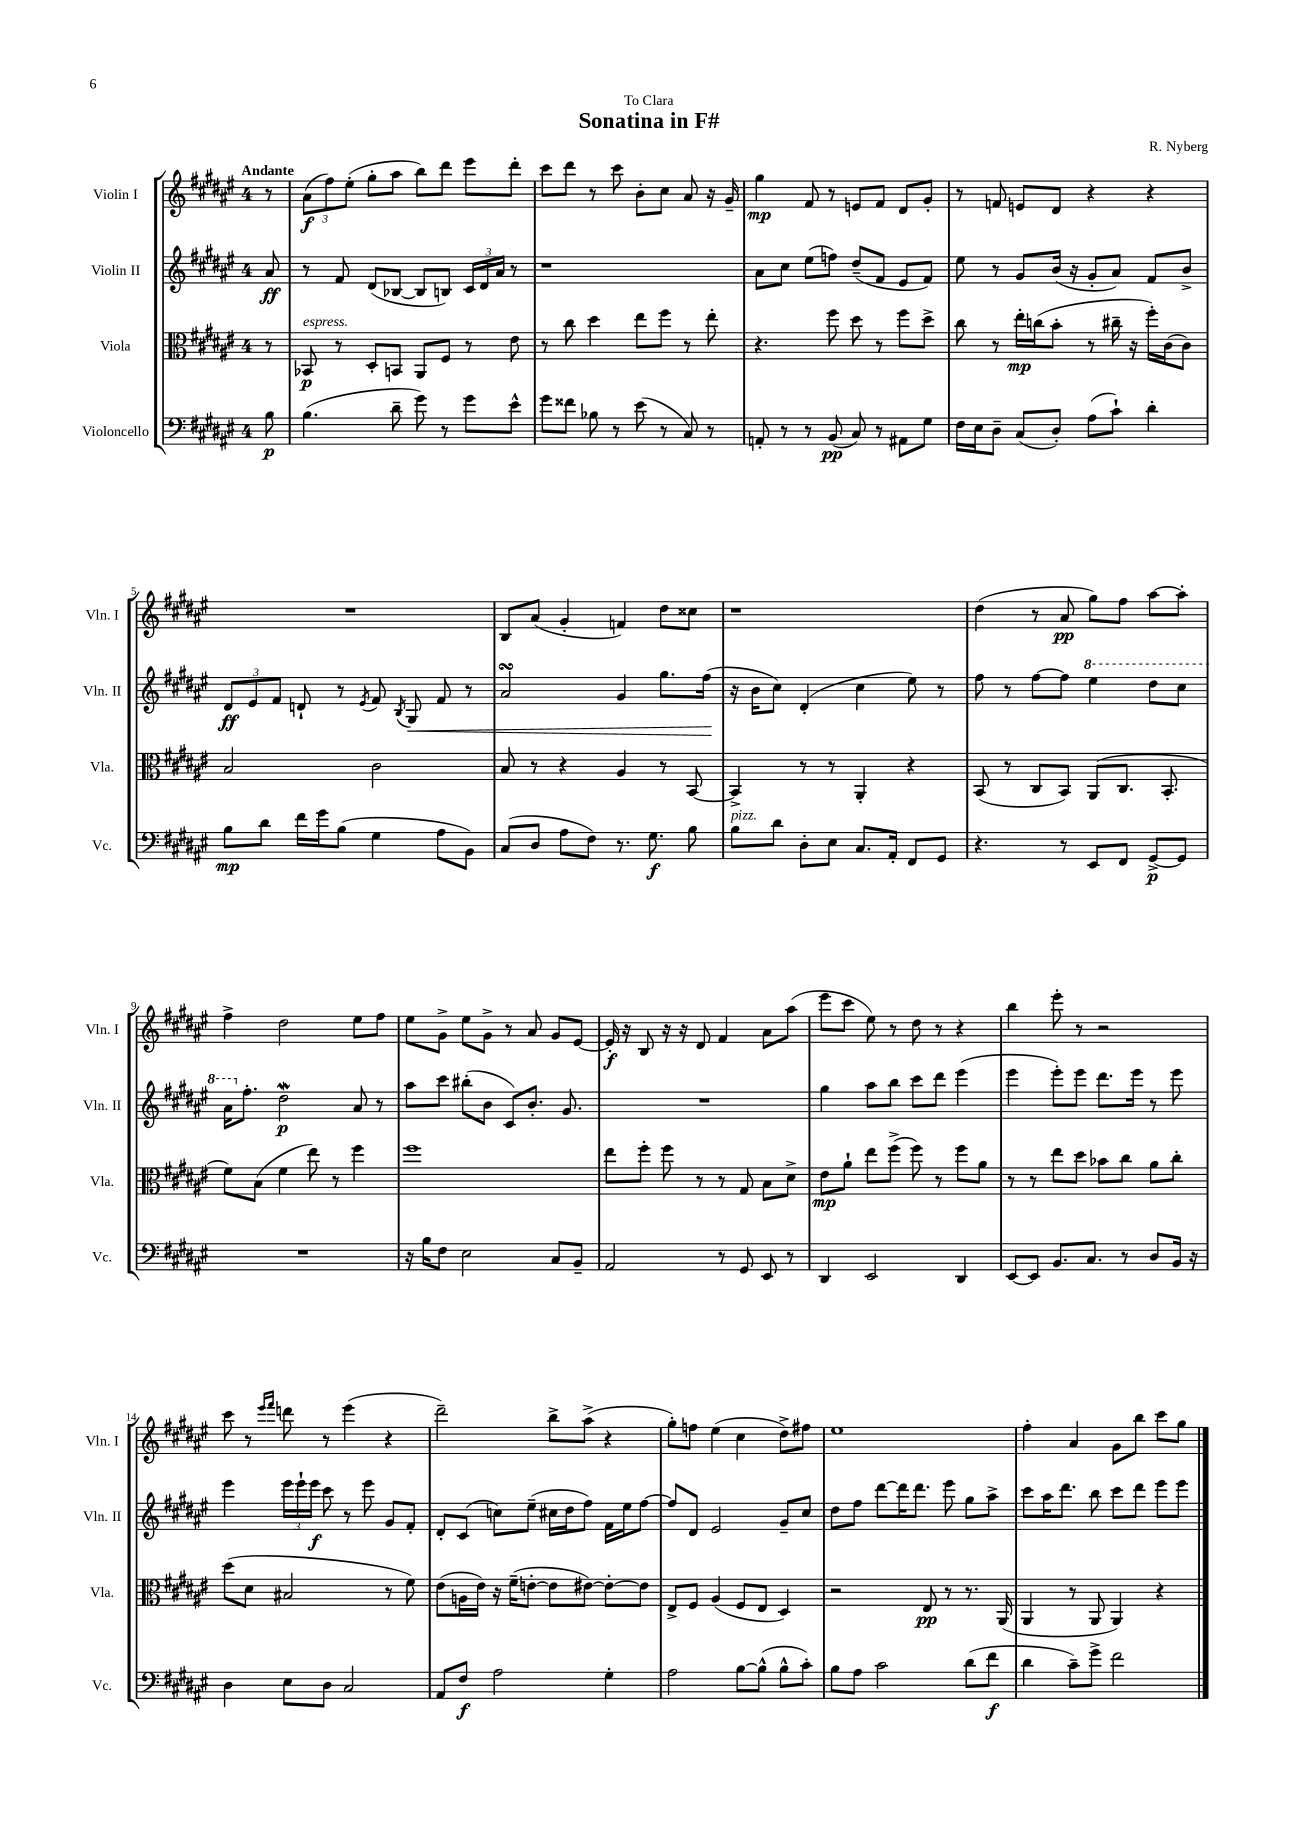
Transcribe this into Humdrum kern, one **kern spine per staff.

**kern	**kern	**kern	**kern
*staff4	*staff3	*staff2	*staff1
*clefF4	*clefC3	*clefG2	*clefG2
*k[f#c#g#d#a#e#]	*k[f#c#g#d#a#e#]	*k[f#c#g#d#a#e#]	*k[f#c#g#d#a#e#]
*M4/4	*M4/4	*M4/4	*M4/4
8B	8r	8a#	8r
=	=	=	=
(4.B	8BB-	8r	(12a#
.	.	.	12ff#)
.	8r	8f#	.
.	.	.	(12ee#'
.	8D#'	(8d#	8gg#'
8d#~	8BB	[8B-	8aa#
8g#)	8AA#	8B-]	8bb)
8r	8F#	8B)	8ddd#
8g#	8r	24c#	8eee#
.	.	24d#	.
.	.	24a#	.
8e#^^	8e#	8r	8ddd#'
=	=	=	=
8g#	8r	1r	8ccc#
8f##	8cc#	.	8ddd#
8B-	4dd#	.	8r
8r	.	.	8ccc#
(8e#	8ee#	.	8b'
8r	8ff#	.	8cc#
8C#)	8r	.	8a#
8r	8ee#'	.	16r
.	.	.	16g#~
=	=	=	=
8AA'	4.r	8a#	4gg#
8r	.	8cc#	.
8r	.	(8ee#	8f#
(8BB	8ff#	8ff)	8r
8C#)	8dd#	(8dd#~	8e
8r	8r	8f#	8f#
8AA#	8ff#	8e#	8d#
8G#	8dd#^	8f#)	8g#'
=	=	=	=
16F#	8cc#	8ee#	8r
16E#	.	.	.
8D#~	8r	8r	8f
(8C#	16ee#'	8g#	8e
.	(16cc	.	.
8D#')	8b'	(16b	8d#
.	.	16r	.
(8A#	8r	8g#'	4r
8c#`)	16cc#~	8a#)	.
.	16r	.	.
4d#'	16ff#')	8f#	4r
.	(16c#	.	.
.	8c#)	8b^	.
=	=	=	=
8B	2B	12d#	1r
.	.	12e#	.
8d#	.	.	.
.	.	12f#	.
16f#	.	8d`	.
16g#	.	.	.
(8B	.	8r	.
.	.	8qe#	.
4G#	2c#	8f#	.
.	.	8qB	.
.	.	8G#	.
8A#	.	8f#	.
8BB)	.	8r	.
=	=	=	=
(8C#	8B	2a#	8B
8D#	8r	.	(8a#
8A#	4r	.	4g#'
8F#)	.	.	.
8.r	4A#	4g#	4f)
8.G#	.	.	.
.	8r	8.gg#	8dd#
8B	[8BB	.	8cc##
.	.	(16ff#	.
=	=	=	=
8B	4BB^]	16r	1r
.	.	16b	.
8d#	.	8cc#)	.
8D#'	8r	(4d#'	.
8E#	8r	.	.
8.C#	4AA#'	4cc#	.
16AA#'	.	.	.
8FF#	4r	8ee#)	.
8GG#	.	8r	.
=	=	=	=
4.r	(8BB	8ff#	(4dd#
.	8r	8r	.
.	8C#	[8ff#	8r
8r	8BB)	8ff#]	8a#
8EE#	(8AA#	4eee#	8gg#)
8FF#	8.C#	.	8ff#
[8GG#^	.	8ddd#	[8aa#
.	8.BB'	.	.
8GG#]	.	8ccc#	8aa#']
=	=	=	=
1r	8f#)	16aa#	4ff#^
.	.	8.ff#'	.
.	(8B	.	.
.	4f#	2dd#	2dd#
.	8ee#)	.	.
.	8r	.	.
.	4ff#	8a#	8ee#
.	.	8r	8ff#
=	=	=	=
16r	1ff#	8aa#	8ee#
16B	.	.	.
8F#	.	8ccc#	8g#^
2E#	.	(8bb#'	8ee#
.	.	8b	8g#^
.	.	8c#)	8r
.	.	8.b'	8a#
8C#	.	.	8g#
.	.	8.g#	.
8BB~	.	.	[8e#
=	=	=	=
2AA#	8ee#	1r	16e#']
.	.	.	16r
.	8ff#'	.	8B
.	8ff#	.	16r
.	.	.	16r
.	8r	.	8d#
8r	8r	.	4f#
8GG#	8G#	.	.
8EE#	8B	.	8a#
8r	8d#^	.	(8aa#
=	=	=	=
4DD#	8e#	4gg#	8eee#
.	8a#`	.	8ccc#
2EE#	8ee#	8aa#	8ee#)
.	(8ff#^	8bb	8r
.	8ff#)	8ccc#	8dd#
.	8r	8ddd#	8r
4DD#	8ff#	(4eee#	4r
.	8a#	.	.
=	=	=	=
[8EE#	8r	4eee#	4bb
8EE#]	8r	.	.
8.BB	8ee#	8eee#')	8eee#'
.	8dd#	8eee#	8r
8.C#	.	.	.
.	8b-	8.ddd#	2r
8r	8cc#	.	.
.	.	16eee#	.
8D#	8a#	8r	.
16BB	8cc#'	8eee#	.
16r	.	.	.
=	=	=	=
4D#	(8dd#	4eee#	8ccc#
.	8d#	.	8r
.	.	.	16qqeee#
.	.	.	16qqfff#
8E#	2B#	24eee#	8ddd
.	.	24eee#`	.
.	.	24eee#	.
8D#	.	8ccc#	8r
2C#	.	8r	(4eee#
.	.	8eee#	.
.	8r	8g#	4r
.	8f#)	8f#'	.
=	=	=	=
8AA#	(8e#	8d#'	2ddd#~)
8F#	16A	(8c#	.
.	16e#)	.	.
2A#	16r	8cc)	.
.	(16f#~	.	.
.	[8e'	(8ee#~	.
.	8e]	16cc#	8bb^
.	.	16dd#	.
.	[8e#)	8ff#)	(8aa#^
4G#'	8e#'_	16f#	4r
.	.	16ee#	.
.	8e#]	[8ff#	.
=	=	=	=
2A#	8E#^	8ff#]	8gg#')
.	8F#	8d#	8ff
.	(4A#	2e#	(4ee#
[8B	8F#	.	4cc#
(8B^^]	8E#	.	.
8B^^	4D#)	8g#~	8dd#^)
8c#')	.	8cc#	8ff#
=	=	=	=
8B	2r	8dd#	1ee#
8A#	.	8ff#	.
2c#	.	[8ddd#	.
.	.	16ddd#]	.
.	.	8.ddd#	.
.	8E#	.	.
.	8r	8eee#	.
(8d#	8.r	8gg#	.
8f#	.	8aa#^	.
.	(16AA#	.	.
=	=	=	=
4d#	4AA#	8ccc#	4ff#'
.	.	16aa#	.
.	.	8.ddd#	.
8c#~)	8r	.	4a#
8g#^	8AA#	8bb	.
2f#	4AA#)	8ccc#	8g#
.	.	8ddd#	8bb
.	4r	8eee#	8ccc#
.	.	8eee#	8gg#
==	==	==	==
*-	*-	*-	*-
